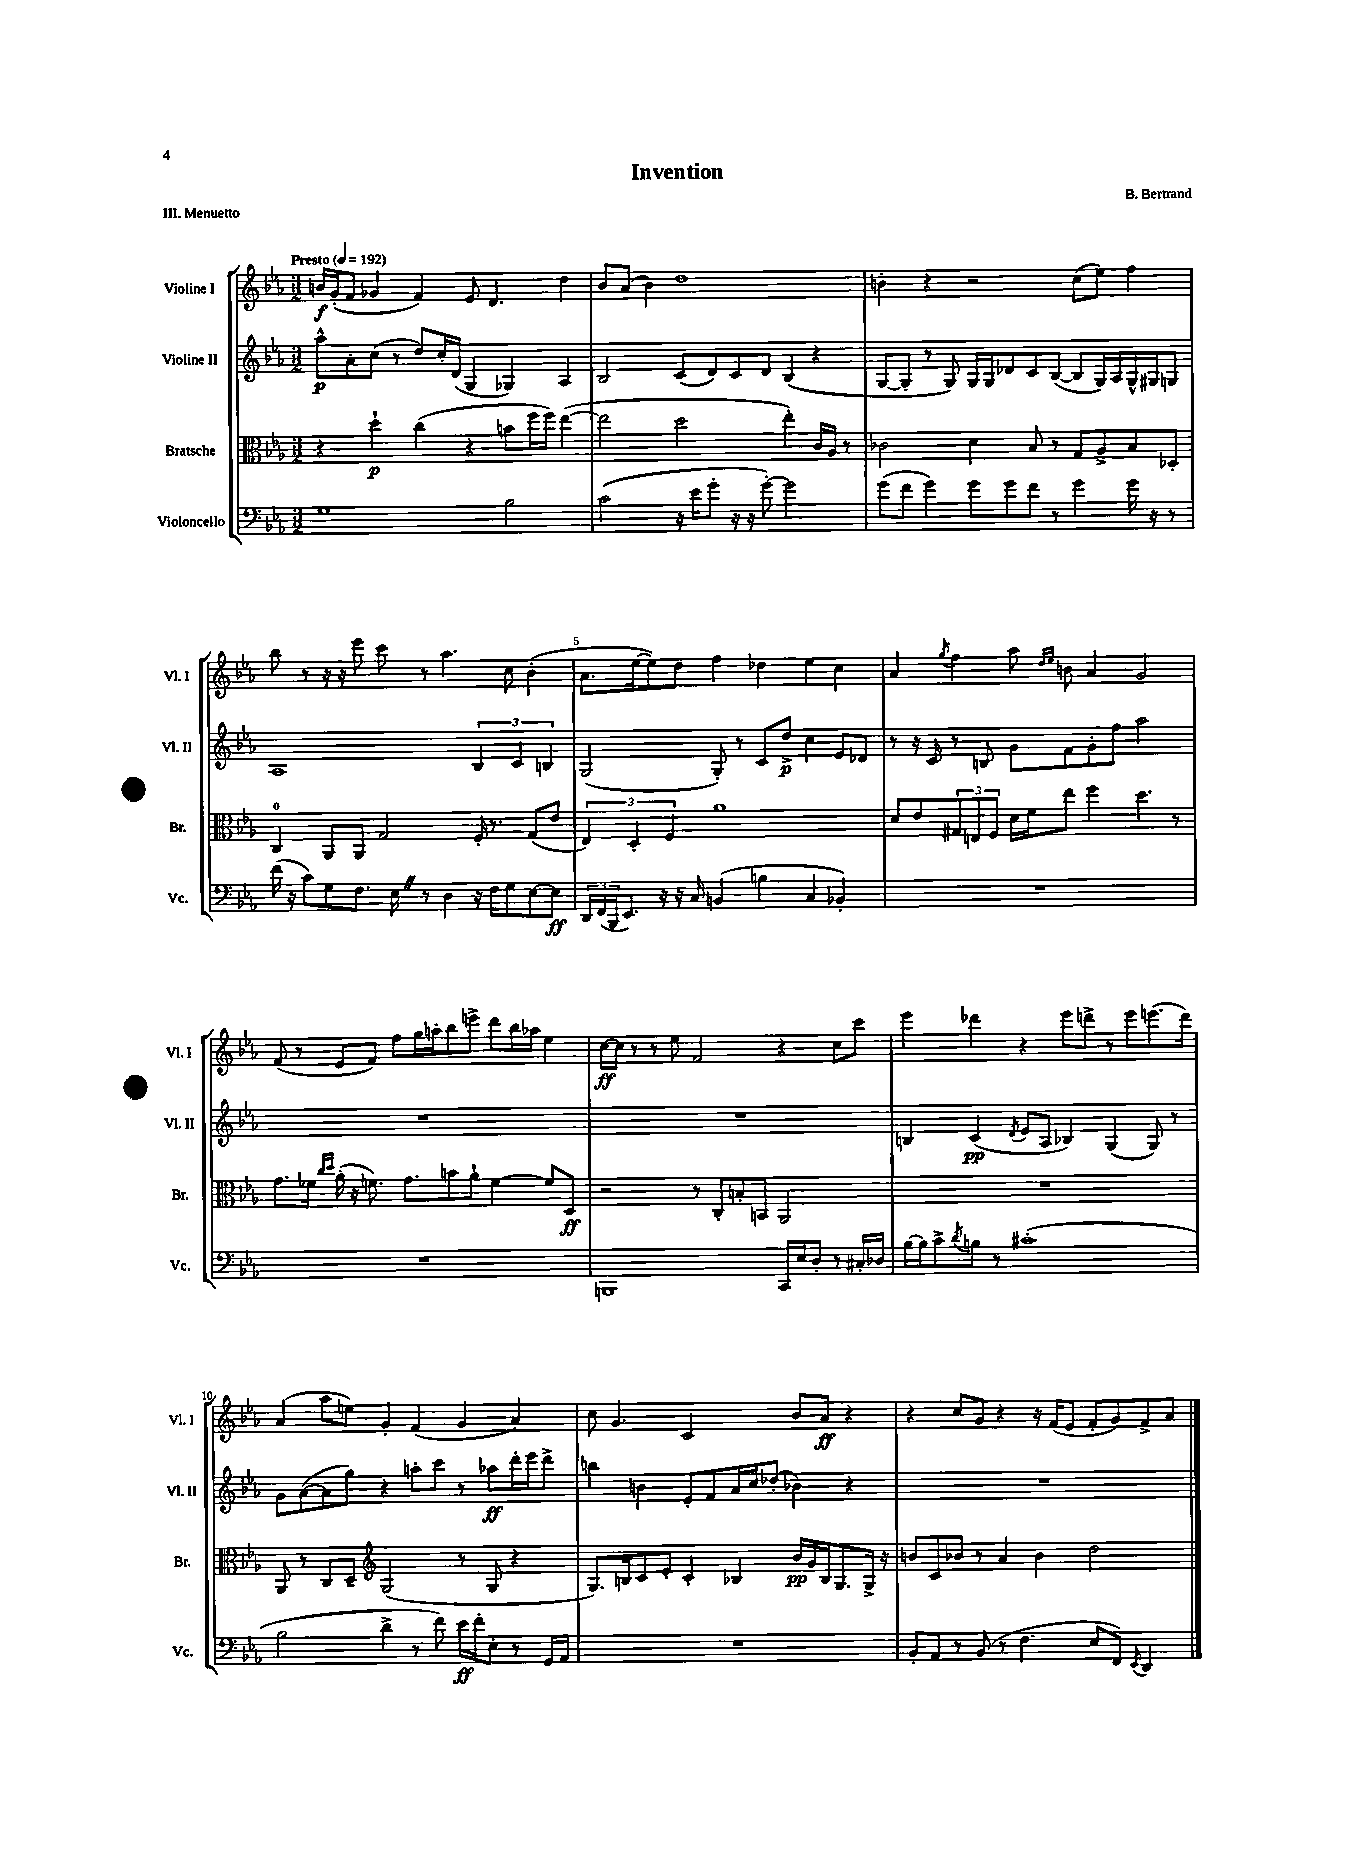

**kern	**dynam	**kern	**dynam	**kern	**dynam	**kern	**dynam
*part4	*part4	*part3	*part3	*part2	*part2	*part1	*part1
*staff4	*staff4	*staff3	*staff3	*staff2	*staff2	*staff1	*staff1
*I"Violoncello	*	*I"Bratsche	*	*I"Violine II	*	*I"Violine I	*
*I'Vc.	*	*I'Br.	*	*I'Vl. II	*	*I'Vl. I	*
*clefF4	*	*clefC3	*	*clefG2	*	*clefG2	*
*k[b-e-a-]	*	*k[b-e-a-]	*	*k[b-e-a-]	*	*k[b-e-a-]	*
*M3/2	*	*M3/2	*	*M3/2	*	*M3/2	*
*MM192	*	*MM192	*	*MM192	*	*MM192	*
=1	=1	=1	=1	=1	=1	=1	=1
!	!	!	!	!	!	!LO:TX:a:B:t=Presto	!
1G	.	4r	.	8aa-^^\L	p	16bn/LL	f
.	.	.	.	.	.	(16g'/J	.
.	.	.	.	8a-'\	.	8f/J	.
.	.	4dd`\	p	(8cc\J	.	4g-X/	.
.	.	.	.	8r	.	.	.
.	.	(4cc\	.	8dd/L)	.	4f/)	.
.	.	.	.	16cc'/L	.	.	.
.	.	.	.	(16d/JJ	.	.	.
.	.	4r	.	4G/	.	8e-/	.
.	.	.	.	.	.	4.d/	.
2B-\	.	8bn\L	.	4G-X/)	.	.	.
.	.	16ff\L	.	.	.	.	.
.	.	16ff\JJ)	.	.	.	.	.
.	.	([4ee-\	.	4A-/	.	4dd\	.
=2	=2	=2	=2	=2	=2	=2	=2
(2c\	.	2ee-\]	.	2B-/	.	8b-/L	.
.	.	.	.	.	.	(8a-/J	.
.	.	.	.	.	.	4b-\)	.
16r	.	2dd\	.	(8c/L	.	1dd	.
16e-\KL	.	.	.	.	.	.	.
8g'\J	.	.	.	8d/)	.	.	.
16r	.	.	.	8c/	.	.	.
16r	.	.	.	.	.	.	.
[8g'\)	.	.	.	8d/J	.	.	.
2g\]	.	4ee-'\)	.	(4B-/	.	.	.
.	.	16c/LL	.	4r	.	.	.
.	.	16A-/JJ	.	.	.	.	.
.	.	8r	.	.	.	.	.
=3	=3	=3	=3	=3	=3	=3	=3
(8g\L	.	2c-X\	.	[8G/L	.	4bn'\	.
8f\J	.	.	.	8G'/J]	.	.	.
4g\)	.	.	.	8r	.	4r	.
.	.	.	.	8G/)	.	.	.
8g\L	.	4d\	.	16G/LL	.	2r	.
.	.	.	.	16G/J	.	.	.
8g\	.	.	.	8d-X/	.	.	.
8f\J	.	8B-/	.	8c/	.	.	.
8r	.	8r	.	([8B-/J	.	.	.
4g\	.	8G/L	.	8B-/L]	.	(8cc\L	.
.	.	8A-^/	.	16G/L)	.	8ee-\J)	.
.	.	.	.	16A-/	.	.	.
16g\	.	8B-/	.	16G^^/	.	4ff\	.
16r	.	.	.	16G#X/J	.	.	.
8r	.	8D-X'/J	.	8Gn/J	.	.	.
!!LO:LB:g=z
=4	=4	=4	=4	=4	=4	=4	=4
(16f\	.	4C/	.	1A-	.	8bb-\	.
16r	.	.	.	.	.	.	.
8c\L)	.	.	.	.	.	8r	.
8G\	.	8AA-/L	.	.	.	16r	.
.	.	.	.	.	.	16r	.
8.F\J	.	8AA-/J	.	.	.	8eee-\	.
.	.	2G/	.	.	.	8ccc\	.
16E-Z\	.	.	.	.	.	.	.
8r	.	.	.	.	.	8r	.
4D\	.	.	.	.	.	4.aa-\	.
16r	.	16F'/	.	6B-/	.	.	.
16F\KL	.	8.r	.	.	.	.	.
8G\	.	.	.	.	.	8cc\	.
.	.	.	.	6c/	.	.	.
[8E-\	.	(8G/L	.	.	.	(4b-'\	.
.	.	.	.	6Bn/	.	.	.
8E-\J]	ff	8e-/J	.	.	.	.	.
=5	=5	=5	=5	=5	=5	=5	=5
24DD/LL	.	6E-/)	.	(2G/	.	8.a-\L	.
(24FF/	.	.	.	.	.	.	.
24BBB-/J	.	.	.	.	.	.	.
8.EE-/J)	.	.	.	.	.	.	.
.	.	6D'/	.	.	.	.	.
.	.	.	.	.	.	[16ee-\k	.
.	.	.	.	.	.	8ee-\])	.
16r	.	.	.	.	.	.	.
.	.	6F/	.	.	.	.	.
16r	.	.	.	.	.	8dd\J	.
16C/	.	.	.	.	.	.	.
(4BBn/	.	1a-	.	8G'/)	.	4ff\	.
.	.	.	.	8r	.	.	.
4Bn\	.	.	.	8c/L	.	4dd-X\	.
.	.	.	.	8dd^/J	p	.	.
4C/	.	.	.	4cc\	.	4ee-\	.
4BB-X'/)	.	.	.	8e-/L	.	4cc\	.
.	.	.	.	8d-X/J	.	.	.
=6	=6	=6	=6	=6	=6	=6	=6
1.r	.	8d/L	.	8r	.	4a-/	.
.	.	8e-/	.	16r	.	.	.
.	.	.	.	16c/	.	.	.
.	.	.	.	.	.	8qgg/	.
.	.	12G#X/	.	8r	.	4ff\	.
.	.	12En/	.	.	.	.	.
.	.	.	.	8Bn/	.	.	.
.	.	12F/J	.	.	.	.	.
.	.	16d\LL	.	8g\L	.	8aa-\	.
.	.	16f\J	.	.	.	.	.
.	.	.	.	.	.	16qqdd/LL	.
.	.	.	.	.	.	16qqee-/JJ	.
.	.	8ee-\J	.	8f\	.	8bn\	.
.	.	4ff\	.	8g'\	.	4a-/	.
.	.	.	.	8ff\J	.	.	.
.	.	4.dd\	.	2aa-\	.	2g/	.
.	.	8r	.	.	.	.	.
!!LO:LB:g=z
=7	=7	=7	=7	=7	=7	=7	=7
1.r	.	8.g\L	.	1.r	.	(8f/	.
.	.	.	.	.	.	8r	.
.	.	16f-X\Jk	.	.	.	.	.
.	.	16qqcc/LL	.	.	.	.	.
.	.	16qqdd/JJ	.	.	.	.	.
.	.	(16a-'\	.	.	.	8e-/L	.
.	.	16r	.	.	.	.	.
.	.	8.fn\)	.	.	.	8f/J)	.
.	.	.	.	.	.	8ff\L	.
.	.	8.g\L	.	.	.	.	.
.	.	.	.	.	.	16gg\L	.
.	.	.	.	.	.	16aan'\J	.
.	.	8bn\	.	.	.	8bb-\	.
.	.	8a-`\J	.	.	.	8eeen^\J	.
.	.	[4f\	.	.	.	8ddd\L	.
.	.	.	.	.	.	16bb-\L	.
.	.	.	.	.	.	16aa-X\JJ	.
.	.	8f/L]	.	.	.	4ee-\	.
.	.	8D/J	ff	.	.	.	.
=8	=8	=8	=8	=8	=8	=8	=8
1BBBn	.	2r	.	1.r	.	[16cc\LL	ff
.	.	.	.	.	.	16cc\JJ]	.
.	.	.	.	.	.	8r	.
.	.	.	.	.	.	8r	.
.	.	.	.	.	.	8ee-\	.
.	.	8r	.	.	.	2f/	.
.	.	8C'/L	.	.	.	.	.
.	.	8Bn'/	.	.	.	.	.
.	.	8BBn/J	.	.	.	.	.
16CC/LL	.	2AA-/	.	.	.	4r	.
16E-/J	.	.	.	.	.	.	.
8D'/J	.	.	.	.	.	.	.
8r	.	.	.	.	.	8cc\L	.
16C#X'/LL	.	.	.	.	.	8ccc\J	.
16D-X/JJ	.	.	.	.	.	.	.
=9	=9	=9	=9	=9	=9	=9	=9
[16B-\LL	.	1.r	.	4Bn/	.	4eee-\	.
16B-\J]	.	.	.	.	.	.	.
8c^\	.	.	.	.	.	.	.
8qd/	.	.	.	.	.	.	.
8Bn\J	.	.	.	(4c/	pp	4ddd-X\	.
8r	.	.	.	.	.	.	.
.	.	.	.	8qd/	.	.	.
(1c#X'	.	.	.	8e-/L	.	4r	.
.	.	.	.	8A-/J	.	.	.
.	.	.	.	4B-X/)	.	8eee-\L	.
.	.	.	.	.	.	8dddn^\J	.
.	.	.	.	(4G/	.	8r	.
.	.	.	.	.	.	8eee-\L	.
.	.	.	.	8G/)	.	(8.eeen\	.
.	.	.	.	8r	.	.	.
.	.	.	.	.	.	16ddd\Jk)	.
!!LO:LB:g=z
=10	=10	=10	=10	=10	=10	=10	=10
2B-\	.	8AA-/	.	8g\L	.	(4a-/	.
.	.	8r	.	([8a-\	.	.	.
.	.	8C/L	.	8a-\]	.	8aa-\L	.
.	.	8D~/J	.	8gg\J)	.	8een\J)	.
*	*	*clefG2	*	*	*	*	*
4d^\	.	(2G/	.	4r	.	4g'/	.
8r	.	.	.	8aan'\L	.	(4f/	.
8f\)	.	.	.	8ccc\J	.	.	.
16e-\LL	ff	8r	.	8r	.	4g/	.
16f'\J	.	.	.	.	.	.	.
8E-'\J	.	8G/	.	8aa-X\L	ff	.	.
8r	.	4r	.	16ddd'\L	.	4a-/)	.
.	.	.	.	16eee-\J	.	.	.
16GG/LL	.	.	.	8ddd^\J	.	.	.
16AA-/JJ	.	.	.	.	.	.	.
=11	=11	=11	=11	=11	=11	=11	=11
1.r	.	8.G/L)	.	4bbn\	.	8cc\	.
.	.	.	.	.	.	4.g/	.
.	.	16Bn/k	.	.	.	.	.
.	.	8c/	.	4bn\	.	.	.
.	.	8e-'/J	.	.	.	.	.
.	.	4c'/	.	8e-'/L	.	2c/	.
.	.	.	.	8f/	.	.	.
.	.	4B-X/	.	16a-/L	.	.	.
.	.	.	.	16cc/J	.	.	.
.	.	.	.	(8dd-X'/J	.	.	.
.	.	16b-/LL	pp	4b-X\)	.	8b-/L	.
.	.	16g/	.	.	.	.	.
.	.	16B-/J	.	.	.	8a-/J	ff
.	.	8.G/	.	.	.	.	.
.	.	.	.	4r	.	4r	.
.	.	16G^/Jk	.	.	.	.	.
.	.	16r	.	.	.	.	.
=12	=12	=12	=12	=12	=12	=12	=12
8BB-'/L	.	8bn/L	.	1.r	.	4r	.
8AA-/J	.	8c/	.	.	.	.	.
8r	.	8b-X/J	.	.	.	8cc/L	.
(8BB-/	.	8r	.	.	.	8g/J	.
8r	.	4a-/	.	.	.	4r	.
4.F\	.	.	.	.	.	.	.
.	.	4b-\	.	.	.	16r	.
.	.	.	.	.	.	(16f/KL	.
.	.	.	.	.	.	8e-/J	.
8E-/L	.	2dd\	.	.	.	8f'/L	.
8FF/J)	.	.	.	.	.	8g/)	.
8qEE-/	.	.	.	.	.	.	.
4DD/	.	.	.	.	.	8f^/	.
.	.	.	.	.	.	8a-/J	.
==	==	==	==	==	==	==	==
*-	*-	*-	*-	*-	*-	*-	*-
